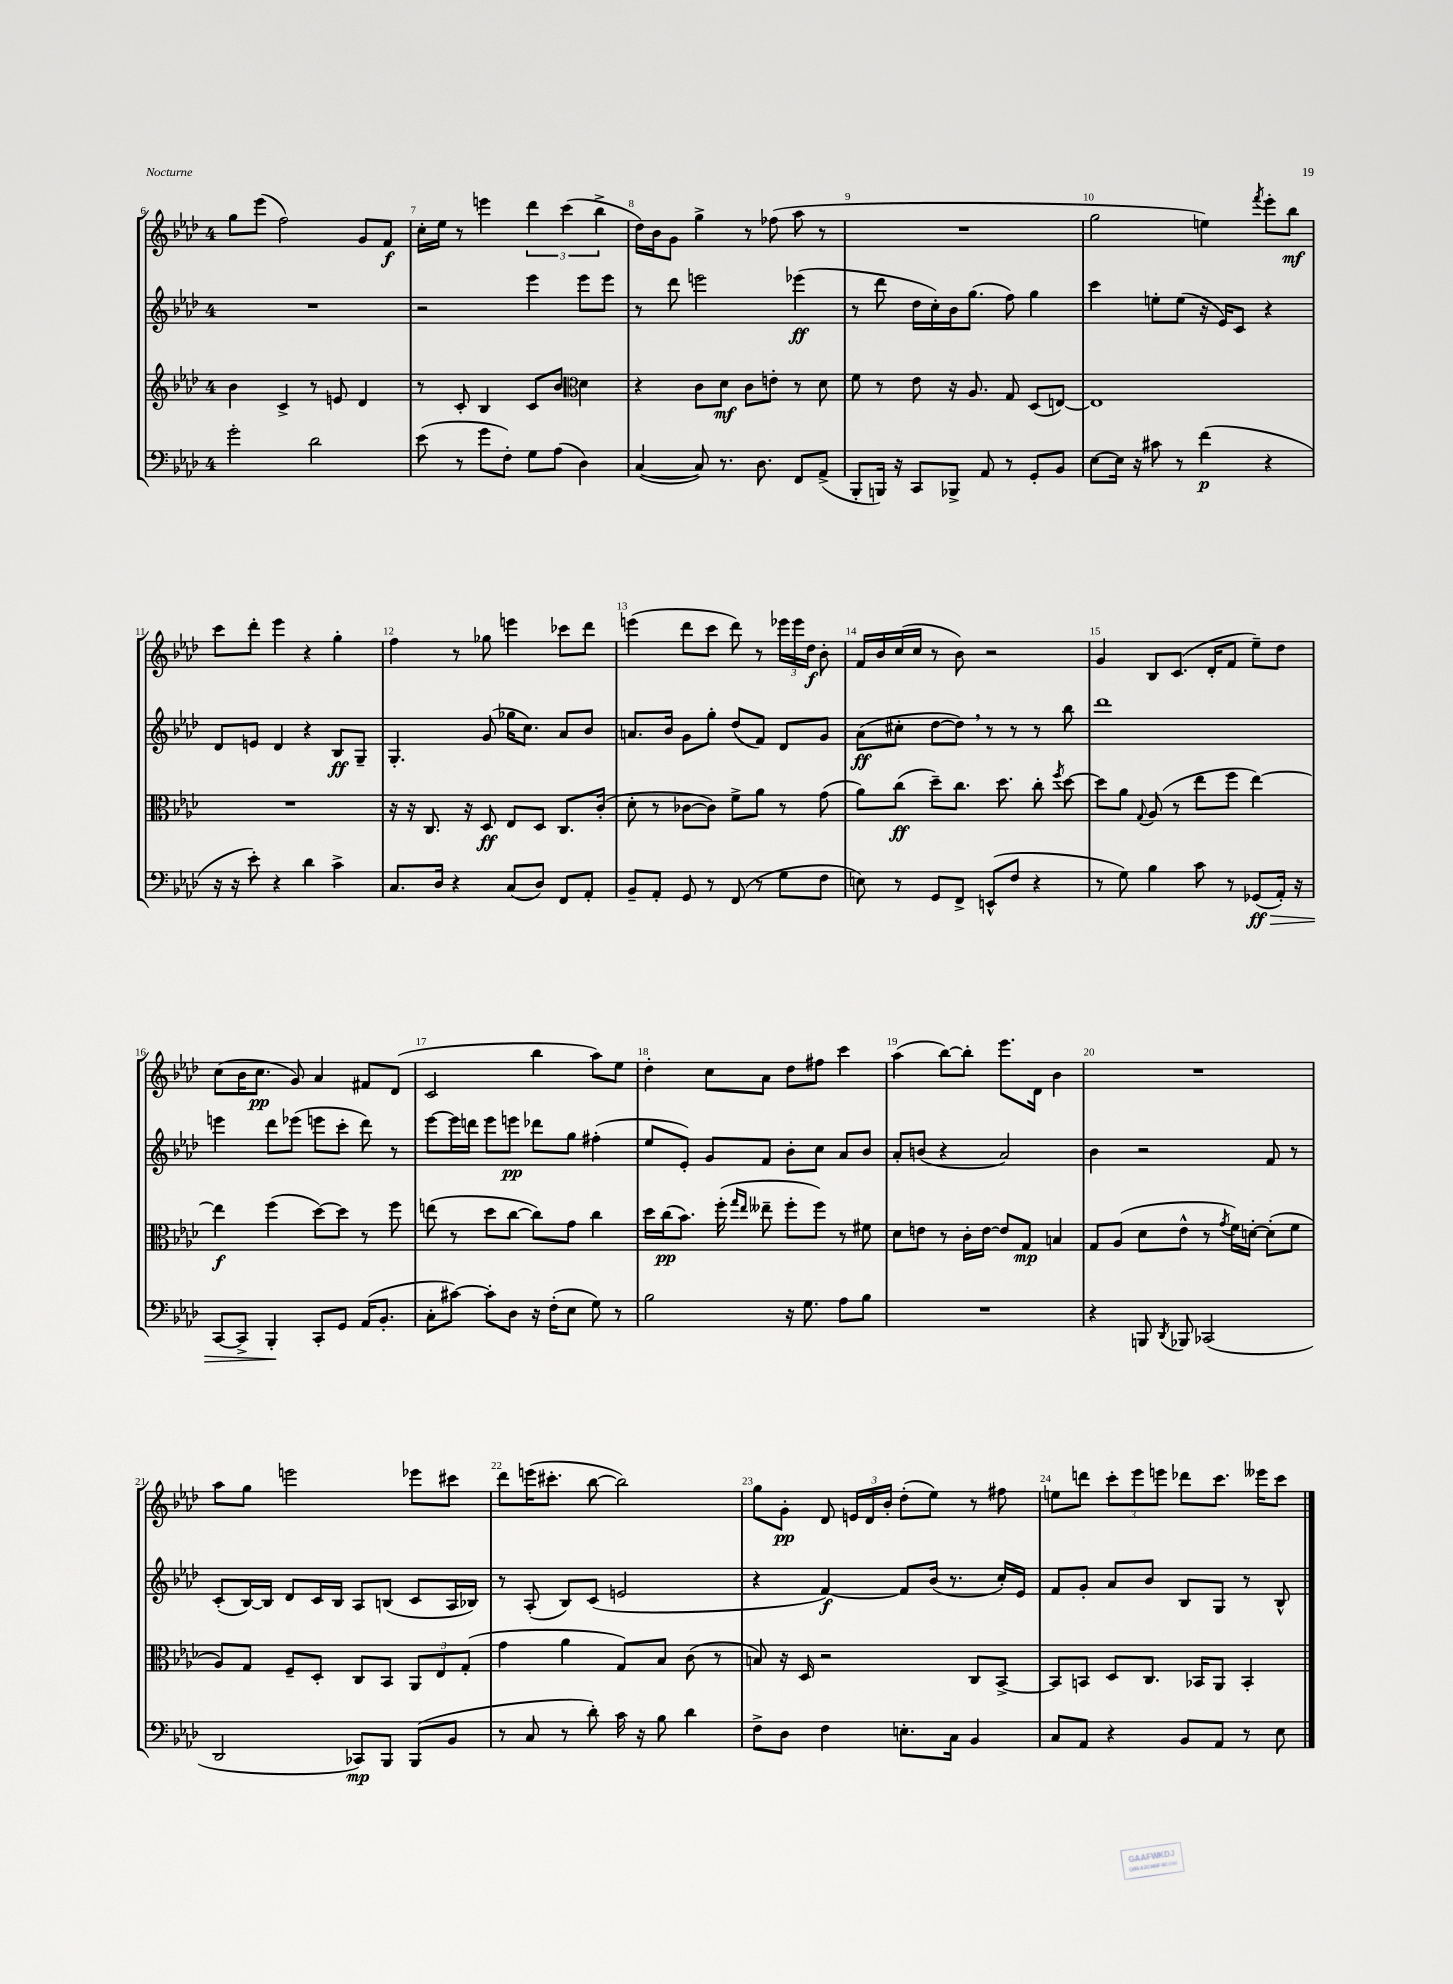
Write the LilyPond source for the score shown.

<<
\new StaffGroup <<
\new Staff = "s0" {
    \clef treble \key aes \major \once \override Staff.TimeSignature.style = #'single-digit \time 4/4
    \autoBeamOff g''8[ ees'''8]( f''2) g'8[ f'8]\f |
    c''16[-. ees''16] r8 e'''4 \tuplet 3/2 { des'''4 c'''4( bes''4-> } |
    des''16[) bes'16 g'8] g''4-> r8 fes''8( aes''8 r8 |
    R1 |
    g''2 e''4) \acciaccatura { f'''8 } ees'''8[-. bes''8]\mf |
    c'''8[ des'''8]-. ees'''4 r4 g''4-. |
    f''4 r8 ges''8 e'''4 ces'''8[ des'''8] |
    e'''4( des'''8[ c'''8] des'''8) r8 \tuplet 3/2 { ees'''16[ ees'''16 des''16]\f } bes'8-. |
    f'16[ bes'16 c''16( c''16] r8 bes'8) r2 |
    g'4 bes8[ c'8.]( des'16[-. f'8] ees''8[--) des''8] |
    c''8[( bes'16 c''8.]\pp g'8) aes'4 fis'8[ des'8]( |
    c'2 bes''4 aes''8[) ees''8] |
    des''4-. c''8[ aes'8] des''8[ fis''8] c'''4 |
    aes''4( bes''8[~) bes''8]-. ees'''8.[ des'16] bes'4 |
    R1 |
    aes''8[ g''8] e'''2 ees'''8[ cis'''8] |
    des'''8[ e'''16( cis'''8.]-. bes''8~ bes''2) |
    g''8[ g'8]-.\pp des'8 \tuplet 3/2 { e'16[ des'16 bes'16]-. } des''8[-.( ees''8]) r8 fis''8 |
    e''8[ d'''8] \tuplet 3/2 { c'''8[-. ees'''8 e'''8] } des'''8[ c'''8.] eeses'''16[ c'''8] \bar "|." |
}
\new Staff = "s1" {
    \clef treble \key aes \major \once \override Staff.TimeSignature.style = #'single-digit \time 4/4
    \autoBeamOff R1 |
    r2 ees'''4 ees'''8[ ees'''8] |
    r8 des'''8 e'''2 ees'''4\ff( |
    r8 des'''8 des''16[ c''16-.) bes'16 g''8.]( f''8) g''4 |
    c'''4 e''8[-. e''8]( r16 ees'16[) c'8] r4 |
    des'8[ e'8] des'4 r4 bes8[\ff g8]-- |
    g4.-. g'8( ges''16[ c''8.]) aes'8[ bes'8] |
    a'8.[ bes'16] g'8[ g''8]-. des''8[( f'8]) des'8[ g'8] |
    aes'8[\ff( cis''8]-. des''8[~ des''8]) \breathe r8 r8 r8 bes''8 |
    des'''1 |
    e'''4 des'''8[ ees'''8]( e'''8[ c'''8]-. des'''8) r8 |
    ees'''8[~ ees'''16 d'''16] ees'''8[ e'''8]\pp des'''8[ g''8] fis''4-.( |
    ees''8[ ees'8]-.) g'8[ f'8] bes'8[-. c''8] aes'8[ bes'8] |
    aes'8[-. b'8]( r4 aes'2) |
    bes'4 r2 f'8 r8 |
    c'8[-.( bes16~) bes16] des'8[ c'16 bes16] aes8[ b8]( c'8[ aes16 bes16]) |
    r8 aes8-.( bes8[) c'8]( e'2 |
    r4 f'4~\f) f'8[ bes'16]( r8. c''16[-.) ees'16] |
    f'8[ g'8]-. aes'8[ bes'8] bes8[ g8] r8 bes8-^ \bar "|." |
}
\new Staff = "s2" {
    \clef treble \key aes \major \once \override Staff.TimeSignature.style = #'single-digit \time 4/4
    \autoBeamOff bes'4 c'4-> r8 e'8 des'4 |
    r8 c'8-. bes4 c'8[ bes'8] \clef alto des'4 |
    r4 c'8[ des'8]\mf c'8[ e'8]-. r8 des'8 |
    f'8 r8 ees'8 r16 aes8. g8 des8[( e8]~) |
    e1 |
    R1 |
    r16 r16 c8. r16 des8\ff ees8[ des8] c8.[ c'16]-.( |
    des'8-. r8 ces'8[~ ces'8]) f'8[-> aes'8] r8 g'8( |
    aes'8[) c''8]\ff( des''8[--) c''8.] des''8. c''8-. \acciaccatura { f''8 } des''8~ |
    des''8[ aes'8] \appoggiatura { g8 } aes8( r8 ees''8[ f''8] ees''4~) |
    ees''4\f f''4( des''8[~) des''8] r8 f''8 |
    e''8( r8 des''8[ c''8]~ c''8[) g'8] c''4 |
    des''16[ c''16\pp( bes'8.]) f''16-.( \grace { g''16[ ees''16] } eeses''8-- f''8[-. f''8]) r8 fis'8 |
    des'8[ e'8] r8 c'16[-. e'16]~ e'8[ g8]\mp b4 |
    g8[ aes8]( des'8[ ees'8]-^ r8 \acciaccatura { g'8 } f'16[) d'16]~-. d'8[-.( f'8] |
    aes8[) g8] f8[-- des8]-. c8[ bes,8] \tuplet 3/2 { aes,8[ ees8 g8]-.( } |
    g'4 aes'4 g8[) bes8] c'8( r8 |
    b8) r16 des16 r2 c8[ bes,8]~-> |
    bes,8[ b,8] des8[ c8.] bes,16[ aes,8] bes,4-. \bar "|." |
}
\new Staff = "s3" {
    \clef bass \key aes \major \once \override Staff.TimeSignature.style = #'single-digit \time 4/4
    \autoBeamOff g'2-. des'2 |
    ees'8( r8 g'8[ f8]-.) g8[ aes8]( des4) |
    c4~( c8) r8. des8. f,8[ aes,8]->( |
    bes,,8[-. b,,16]) r16 c,8[ bes,,8]-> aes,8 r8 g,8[-. bes,8] |
    ees8[~ ees16] r16 cis'8 r8 f'4\p( r4 |
    r16 r16 ees'8-.) r4 des'4 c'4-> |
    c8.[ des16] r4 c8[( des8]) f,8[ aes,8]-. |
    bes,8[-- aes,8]-. g,8 r8 f,8( r8 g8[ f8] |
    e8) r8 g,8[ f,8]-> e,8[-^( f8] r4 |
    r8 g8) bes4 c'8 r8 ges,8[\ff\>( aes,16]-.) r16 |
    c,8[~ c,8]-> bes,,4-.\! c,8[-. g,8] aes,16[( bes,8.]-. |
    c8[-. cis'8]~) cis'8[-. des8] r16 f16[-.( ees8] g8) r8 |
    bes2 r16 g8. aes8[ bes8] |
    R1 |
    r4 b,,8 \acciaccatura { des,8 } bes,,8 ces,2( |
    des,2 ces,8[\mp) bes,,8] bes,,8[( bes,8] |
    r8 c8 r8 des'8-.) c'16 r16 bes8 des'4 |
    f8[-> des8] f4 e8.[-. c16] bes,4 |
    c8[ aes,8] r4 bes,8[ aes,8] r8 ees8 \bar "|." |
}
>>
>>
\layout { \context { \Score currentBarNumber = #6 \override BarNumber.break-visibility = ##(#f #t #t) barNumberVisibility = #all-bar-numbers-visible } }
